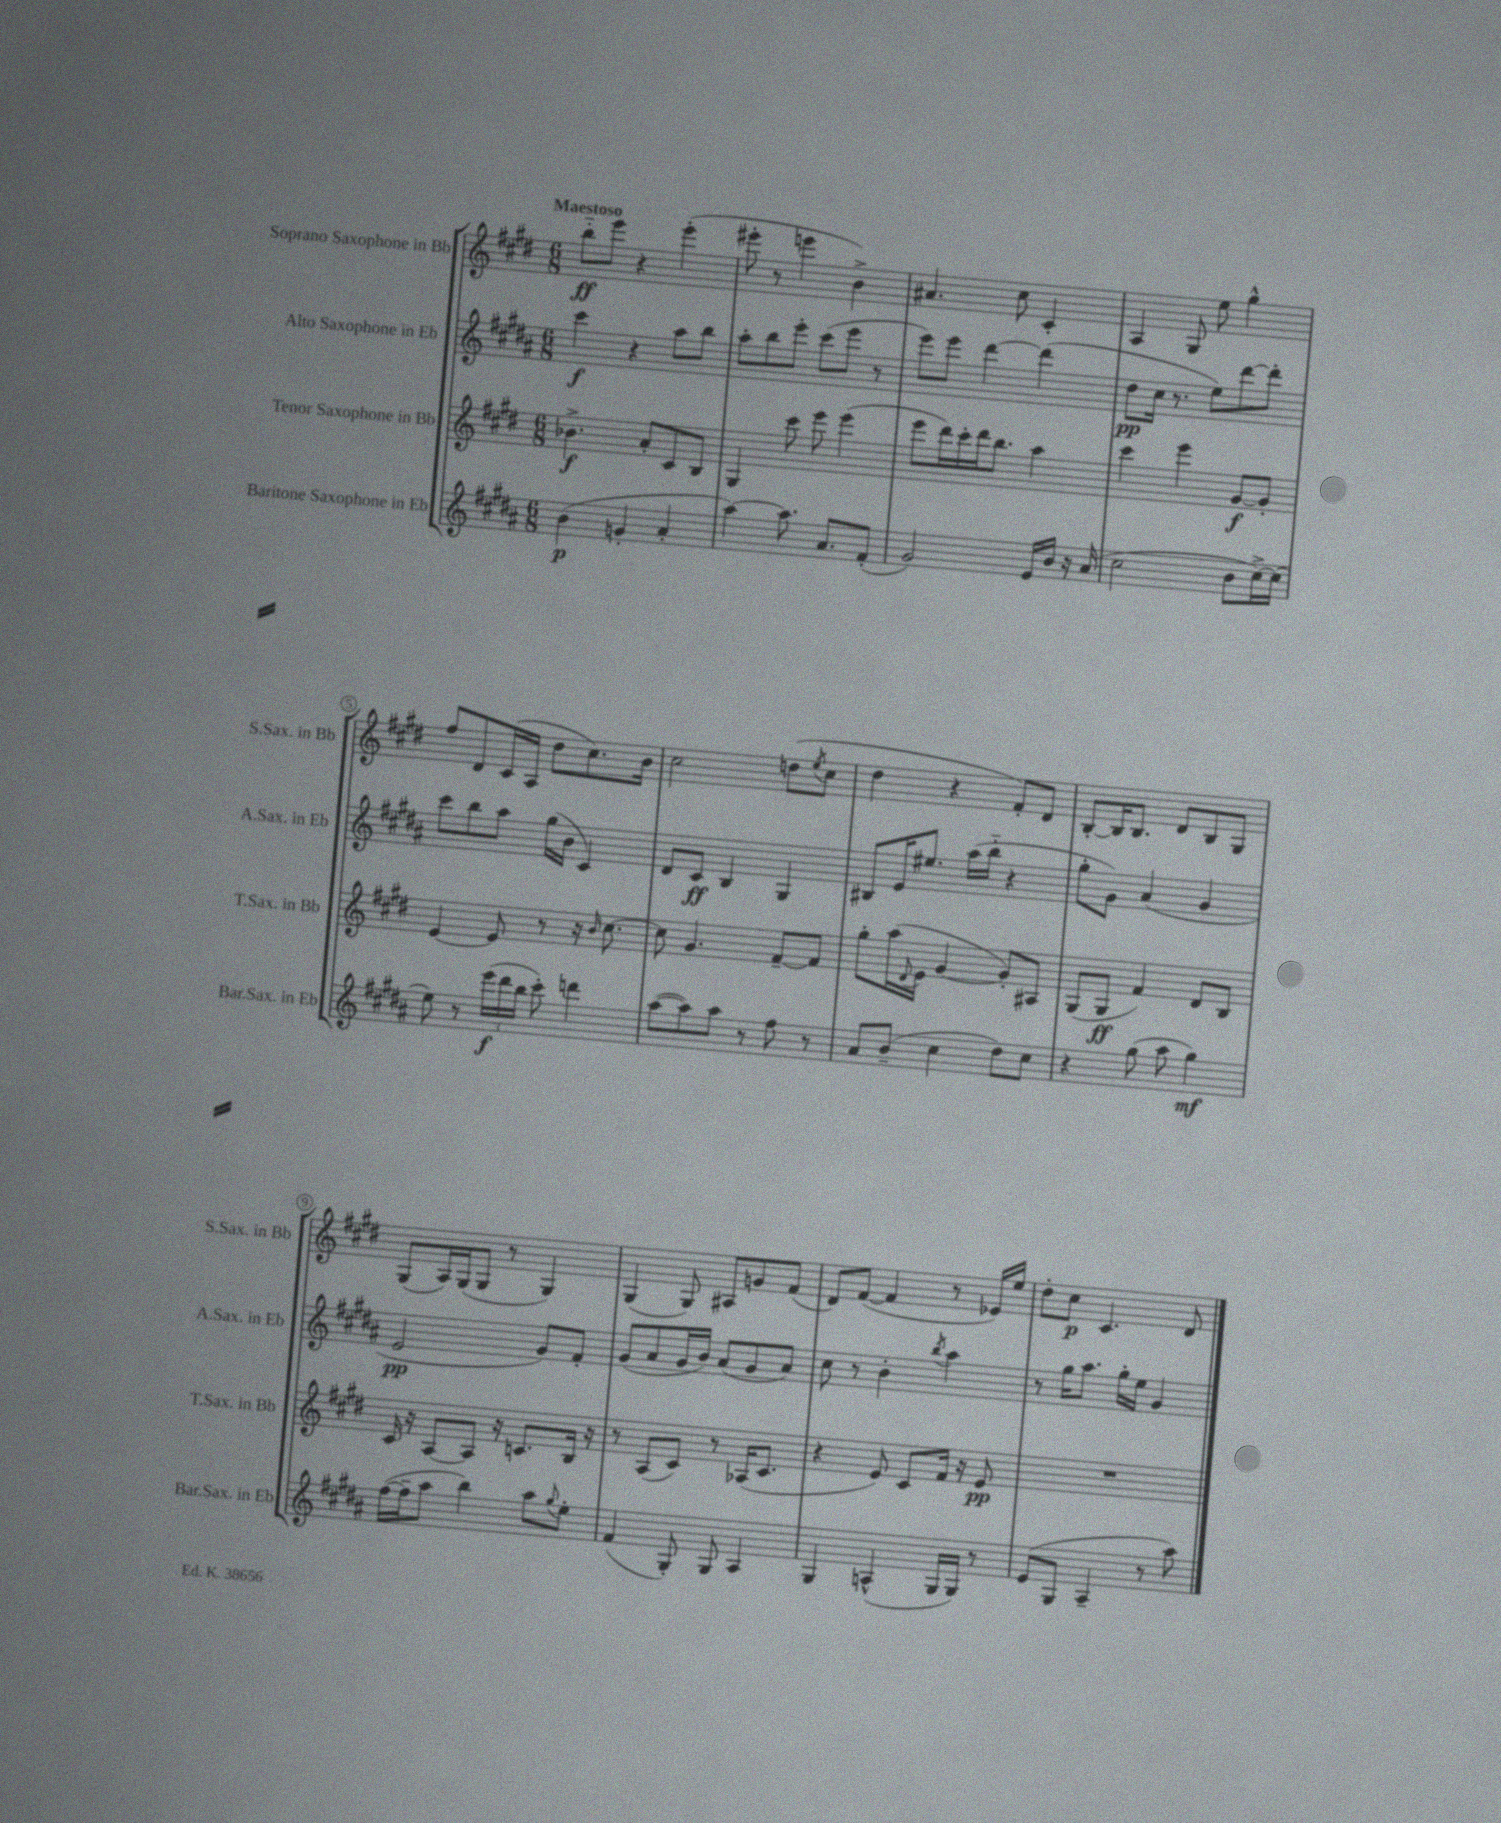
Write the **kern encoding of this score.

**kern	**kern	**kern	**kern
*staff4	*staff3	*staff2	*staff1
*clefG2	*clefG2	*clefG2	*clefG2
*k[f#c#g#d#a#]	*k[f#c#g#d#]	*k[f#c#g#d#a#]	*k[f#c#g#d#]
*M6/8	*M6/8	*M6/8	*M6/8
(4b	4.b-^	4ccc#	8bb'~
.	.	.	8eee
4g'	.	4r	4r
.	8a'	.	.
4a#'	8c#	8aa#	(4eee'
.	8B	8bb	.
=	=	=	=
[4aa#)	4G#	8aa#'	8eee#'
.	.	8bb	8r
8.aa#]	8ccc#	8eee'	4eee
.	8eee	(8ccc#	.
8.a#	.	.	.
.	(4eee	8eee	4b^)
(8f#'	.	8r	.
=	=	=	=
2g#)	8eee	8eee)	4.a#
.	16ddd#)	8eee	.
.	16ccc#'	.	.
.	16ddd#	[4ddd#	.
.	8.bb	.	.
.	.	.	8cc#
16e	4aa	(4ddd#]	4c#'
16b	.	.	.
16r	.	.	.
(16a#	.	.	.
=	=	=	=
2cc#	4ccc#	8dd#	4A
.	.	16cc#	.
.	.	8.r	.
.	4eee	.	8G#
.	.	8ee)	8ee
8b	[8g#	[8ddd#	4gg#^^
[16cc#^)	8g#']	8ddd#']	.
(16cc#]	.	.	.
=	=	=	=
8ee)	[4e	8ccc#	8ff#
8r	.	8bb	8d#
(24eee	8e]	8aa#	(16c#
24ddd#	.	.	.
.	.	.	16A
24bb	.	.	.
8ccc#')	8r	(16gg#	8dd#
.	.	16b	.
4ddd	16r	4c#)	8.cc#)
.	16qqb	.	.
.	[8.cc#	.	.
.	.	.	16b
=	=	=	=
([8aa#	8cc#]	8d#	2cc#
8aa#])	4.g#	8c#	.
8aa#	.	4B	.
8r	.	.	.
8ff#	[8f#~	4G#	(8dd
.	.	.	8qee
8r	8f#]	.	8cc#
=	=	=	=
8a#	8gg#'	8B#	4dd#
(8b~	(16aa	16e	.
.	8qqd#	.	.
.	16e	8.ee#	.
4cc#	[4g#	.	4r
.	.	(16aa#	.
.	.	16bb'~	.
8dd#)	8g#'])	4r	8f#')
8cc#	8A#	.	8d#
=	=	=	=
4r	(8G#	8gg#'	[8B'
.	8G#	8g#)	16B]
.	.	.	8.B
(8gg#	4f#)	(4a#	.
8aa#	.	.	8d#
4gg#)	8d#	4g#	8B
.	8B	.	8G#
=	=	=	=
([16ff#	16c#	2e	(8G#
16ff#~]	16r	.	.
8aa#	[8A	.	16A)
.	.	.	(16G#
4bb)	8A]	.	8G#
.	16r	.	8r
.	8.c	.	.
8aa#	.	8g#)	4G#)
8qqgg#	.	.	.
8ee'	16B	8f#'	.
.	16r	.	.
=	=	=	=
(4f#	8r	(8g#	(4G#
.	(8A	8a#	.
8G#')	8c#)	16g#	8G#)
.	.	16b)	.
8G#	8r	(8a#	8A#
4A#	(16A-	8g#	8g
.	8.c#	.	.
.	.	8a#)	(8f#
=	=	=	=
4G#	4r	8cc#	8d#)
.	.	8r	([8f#
(4A^^	8e)	4b'	4f#]
.	8c#	.	.
.	.	8qbb	.
16G#	16f#	4aa#	8r
16G#)	16r	.	.
8r	8e	.	16e-)
.	.	.	16ee
=	=	=	=
(8e	2.r	8r	8dd#'
8G#	.	16gg#	8cc#
.	.	8.aa#	.
4A#~	.	.	4.c#
.	.	16gg#'	.
.	.	16ee	.
8r	.	4g#	.
8aa#)	.	.	8d#
==	==	==	==
*-	*-	*-	*-
